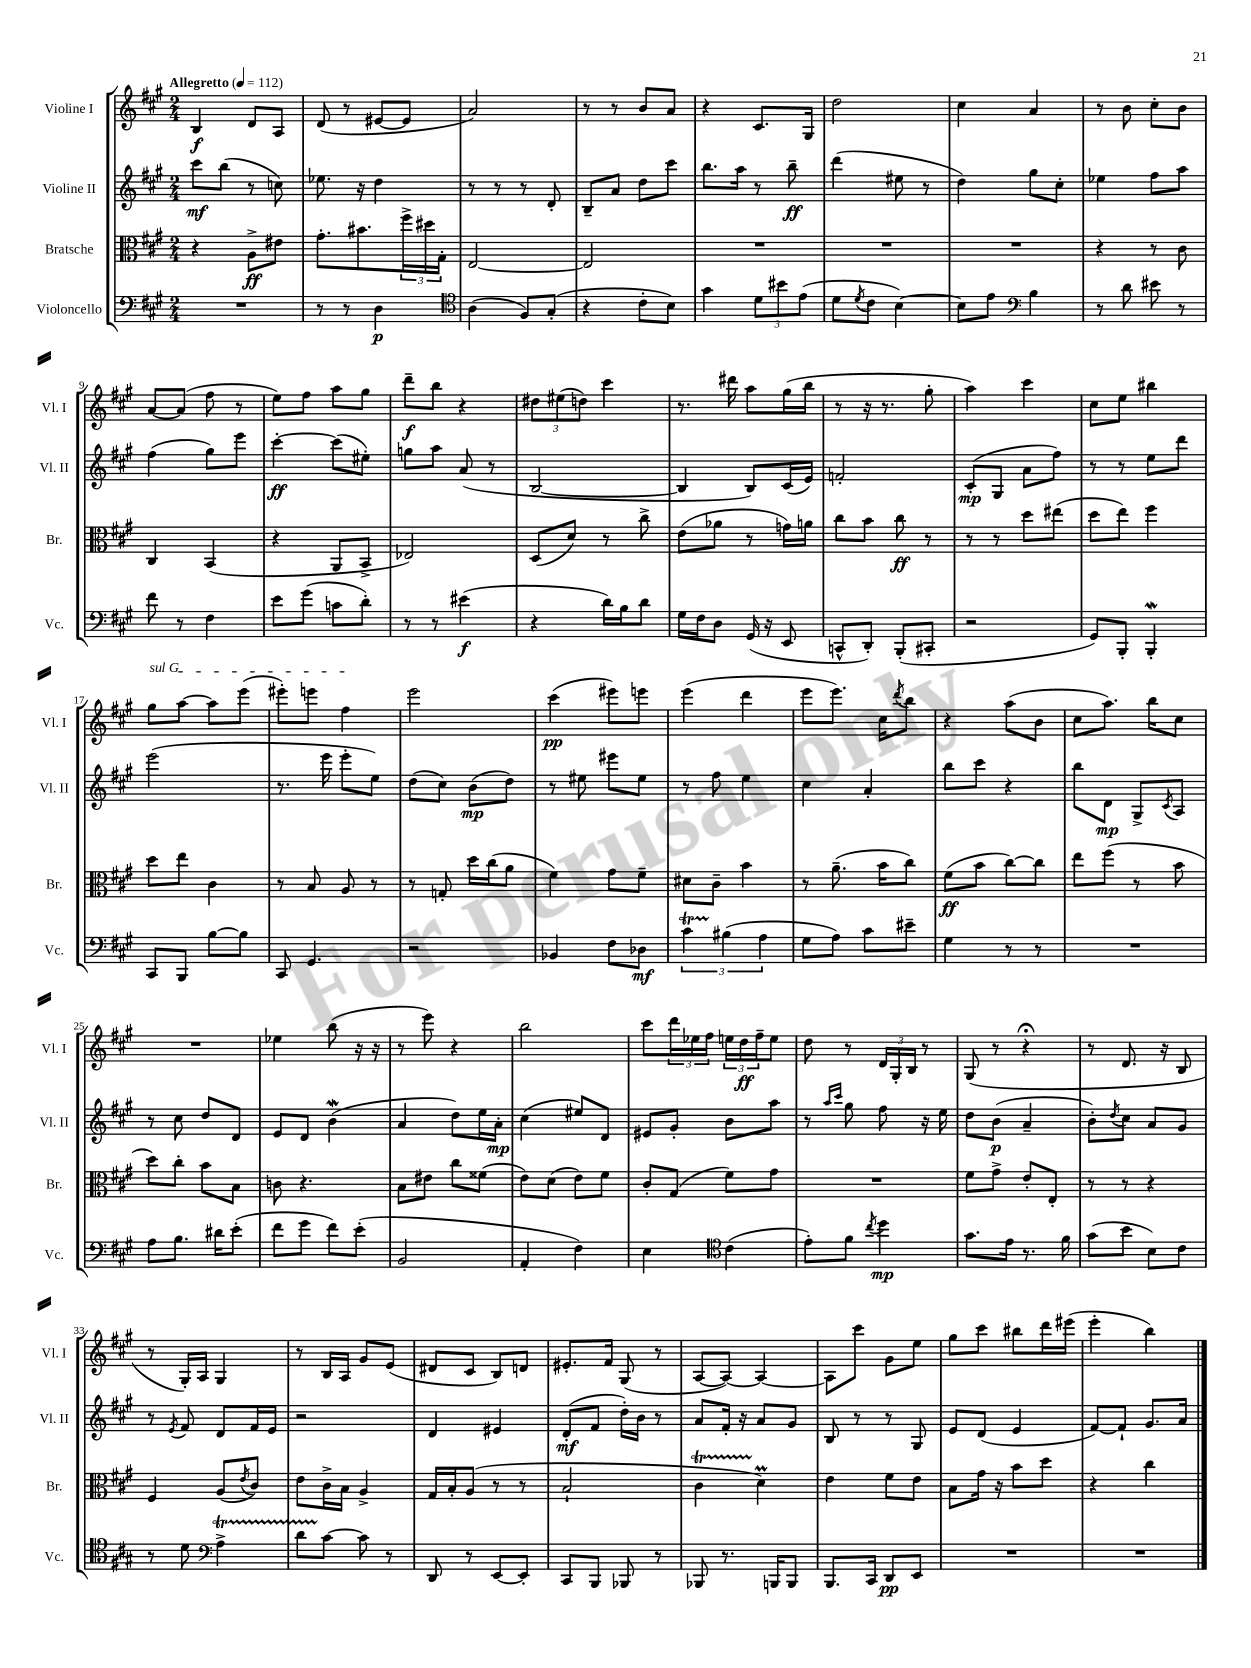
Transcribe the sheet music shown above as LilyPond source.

<<
\new StaffGroup <<
\new Staff = "s0" \with { instrumentName = "Violine I" shortInstrumentName = "Vl. I" } {
    \clef treble \key a \major \numericTimeSignature \time 2/4 \tempo "Allegretto" 4 = 112
    b4\f d'8 a8 |
    d'8( r8 eis'8~ eis'8 |
    a'2) |
    r8 r8 b'8 a'8 |
    r4 cis'8. gis16 |
    d''2 |
    cis''4 a'4 |
    r8 b'8 cis''8-. b'8 |
    a'8~ a'8( fis''8 r8 |
    e''8) fis''8 a''8 gis''8 |
    d'''8--\f b''8 r4 |
    \tuplet 3/2 { dis''8 eis''8( d''8) } cis'''4 |
    r8. dis'''16 a''8 gis''16( b''16 |
    r8 r16 r8. gis''8-. |
    a''4) cis'''4 |
    cis''8 e''8 bis''4 |
    \once \override TextSpanner.bound-details.left.text = \markup { \italic "sul G" } gis''8\startTextSpan a''8~ a''8 e'''8( |
    eis'''8-.) e'''8 fis''4\stopTextSpan |
    e'''2 |
    cis'''4\pp( eis'''8) e'''8 |
    e'''4( d'''4 |
    e'''8 e'''8.) cis''16 \acciaccatura { d'''8 } b''8 |
    r4 a''8( b'8 |
    cis''8 a''8.) b''16 cis''8 |
    R2 |
    ees''4 b''8( r16 r16 |
    r8 e'''8) r4 |
    b''2 |
    cis'''8 \tuplet 3/2 { d'''16 ees''16 fis''16 } \tuplet 3/2 { e''16 d''16\ff fis''16-- } e''8 |
    d''8 r8 \tuplet 3/2 { d'16 gis16-. b16 } r8 |
    gis8( r8 r4\fermata |
    r8 d'8. r16 b8 |
    r8 gis16-.) a16 gis4 |
    r8 b16 a16 gis'8 e'8( |
    dis'8 cis'8 b8) d'8 |
    eis'8.-. fis'16 gis8( r8 |
    a8~ a8~) a4~ |
    a8 cis'''8 gis'8 e''8 |
    gis''8 cis'''8 bis''8 d'''16 eis'''16( |
    e'''4-. b''4) \bar "|." |
}
\new Staff = "s1" \with { instrumentName = "Violine II" shortInstrumentName = "Vl. II" } {
    \clef treble \key a \major \numericTimeSignature \time 2/4
    cis'''8\mf b''8( r8 c''8) |
    ees''8. r16 d''4 |
    r8 r8 r8 d'8-. |
    b8-- a'8 d''8 cis'''8 |
    b''8. a''16 r8 b''8--\ff |
    d'''4( eis''8 r8 |
    d''4) gis''8 cis''8-. |
    ees''4 fis''8 a''8 |
    fis''4( gis''8) e'''8 |
    cis'''4~-.\ff cis'''8( eis''8-.) |
    g''8 a''8 a'8( r8 |
    b2~ |
    b4 b8) cis'16( e'16) |
    f'2-. |
    cis'8-.\mp( gis8 a'8 fis''8) |
    r8 r8 e''8 d'''8 |
    e'''2( |
    r8. e'''16 e'''8-. e''8) |
    d''8( cis''8) b'8\mp( d''8) |
    r8 eis''8 eis'''8 eis''8 |
    r8 fis''8 e''4 |
    cis''4 a'4-. |
    b''8 cis'''8 r4 |
    b''8 d'8\mp gis8-> \acciaccatura { cis'8 } a8 |
    r8 cis''8 d''8 d'8 |
    e'8 d'8 b'4\mordent( |
    a'4 d''8) e''16 a'16-.\mp |
    cis''4( eis''8) d'8 |
    eis'8 gis'8-. b'8 a''8 |
    r8 \grace { a''16 cis'''16 } gis''8 fis''8 r16 e''16 |
    d''8 b'8\p( a'4-- |
    b'8-.) \acciaccatura { d''8 } cis''8 a'8 gis'8 |
    r8 \acciaccatura { e'8 } fis'8 d'8 fis'16 e'16 |
    r2 |
    d'4 eis'4 |
    d'8-.\mf( fis'8 d''16-.) b'16 r8 |
    a'8 fis'16-. r16 a'8 gis'8 |
    b8 r8 r8 gis8 |
    e'8 d'8( e'4 |
    fis'8~) fis'8-! gis'8. a'16 \bar "|." |
}
\new Staff = "s2" \with { instrumentName = "Bratsche" shortInstrumentName = "Br." } {
    \clef alto \key a \major \numericTimeSignature \time 2/4
    r4 a8->\ff eis'8 |
    gis'8.-. bis'8. \tuplet 3/2 { fis''16-> dis''16 gis16-. } |
    e2~ |
    e2 |
    R2 |
    R2 |
    R2 |
    r4 r8 cis'8 |
    cis4 b,4( |
    r4 a,8 b,8-> |
    ees2) |
    d8( d'8) r8 cis''8-> |
    e'8( aes'8 r8 g'16) a'16 |
    cis''8 b'8 cis''8\ff r8 |
    r8 r8 d''8 eis''8( |
    d''8 e''8) fis''4 |
    d''8 e''8 cis'4 |
    r8 b8 a8 r8 |
    r8 g8-. d''16 cis''16( a'8 |
    fis'4) gis'8 fis'8-- |
    dis'8 cis'8-- b'4 |
    r8 a'8.--( b'16 cis''8) |
    fis'8\ff( b'8 cis''8~) cis''8 |
    e''8 fis''8( r8 b'8 |
    d''8) cis''8-. b'8 b8 |
    c'8 r4. |
    b8 eis'8 cis''8 fisis'8( |
    e'8) d'8( e'8) fis'8 |
    cis'8-. gis8( fis'8) gis'8 |
    R2 |
    fis'8 gis'8-> e'8-. e8-. |
    r8 r8 r4 |
    fis4 a8( \acciaccatura { e'8 } cis'8) |
    e'8 cis'16-> b16 a4-> |
    gis16 b16-. a8( r8 r8 |
    b2-! |
    cis'4\startTrillSpan d'4\prall\stopTrillSpan) |
    e'4 fis'8 e'8 |
    b8 gis'16 r16 b'8 d''8 |
    r4 cis''4 \bar "|." |
}
\new Staff = "s3" \with { instrumentName = "Violoncello" shortInstrumentName = "Vc." } {
    \clef bass \key a \major \numericTimeSignature \time 2/4
    R2 |
    r8 r8 d4\p |
    \clef tenor a4( fis8) gis8-.( |
    r4 cis'8-. b8) |
    gis'4 \tuplet 3/2 { d'8 bis'8 e'8( } |
    d'8 \acciaccatura { d'8 } cis'8 b4~) |
    b8 e'8 \clef bass b4 |
    r8 d'8 eis'8 r8 |
    fis'8 r8 fis4 |
    e'8 gis'8( c'8 d'8-.) |
    r8 r8 eis'4\f( |
    r4 d'16) b16 d'8 |
    gis16 fis16 d8 gis,16( r16 e,8 |
    c,8-^ d,8-.) b,,8-.( cis,8-. |
    r2 |
    gis,8) b,,8-. b,,4-.\mordent |
    cis,8 b,,8 b8~ b8 |
    cis,8 gis,4. |
    r2 |
    bes,4 fis8 des8\mf |
    \tuplet 3/2 { cis'4\startTrillSpan bis4\stopTrillSpan( a4 } |
    gis8 a8) cis'8 eis'8-- |
    gis4 r8 r8 |
    R2 |
    a8 b8. dis'16 e'8-.( |
    fis'8 gis'8 fis'8) e'8-.( |
    b,2 |
    a,4-. fis4) |
    e4 \clef tenor cis'4( |
    e'8-.) fis'8 \acciaccatura { cis''8 } d''4\mp |
    gis'8. e'16 r8. fis'16 |
    gis'8( b'8 b8) cis'8 |
    r8 d'8 \clef bass a4->\startTrillSpan |
    d'8 cis'8~\stopTrillSpan cis'8 r8 |
    d,8 r8 e,8~ e,8-. |
    cis,8 b,,8 bes,,8 r8 |
    bes,,8 r8. b,,16 b,,8 |
    b,,8. cis,16 d,8\pp e,8 |
    R2 |
    R2 \bar "|." |
}
>>
>>
